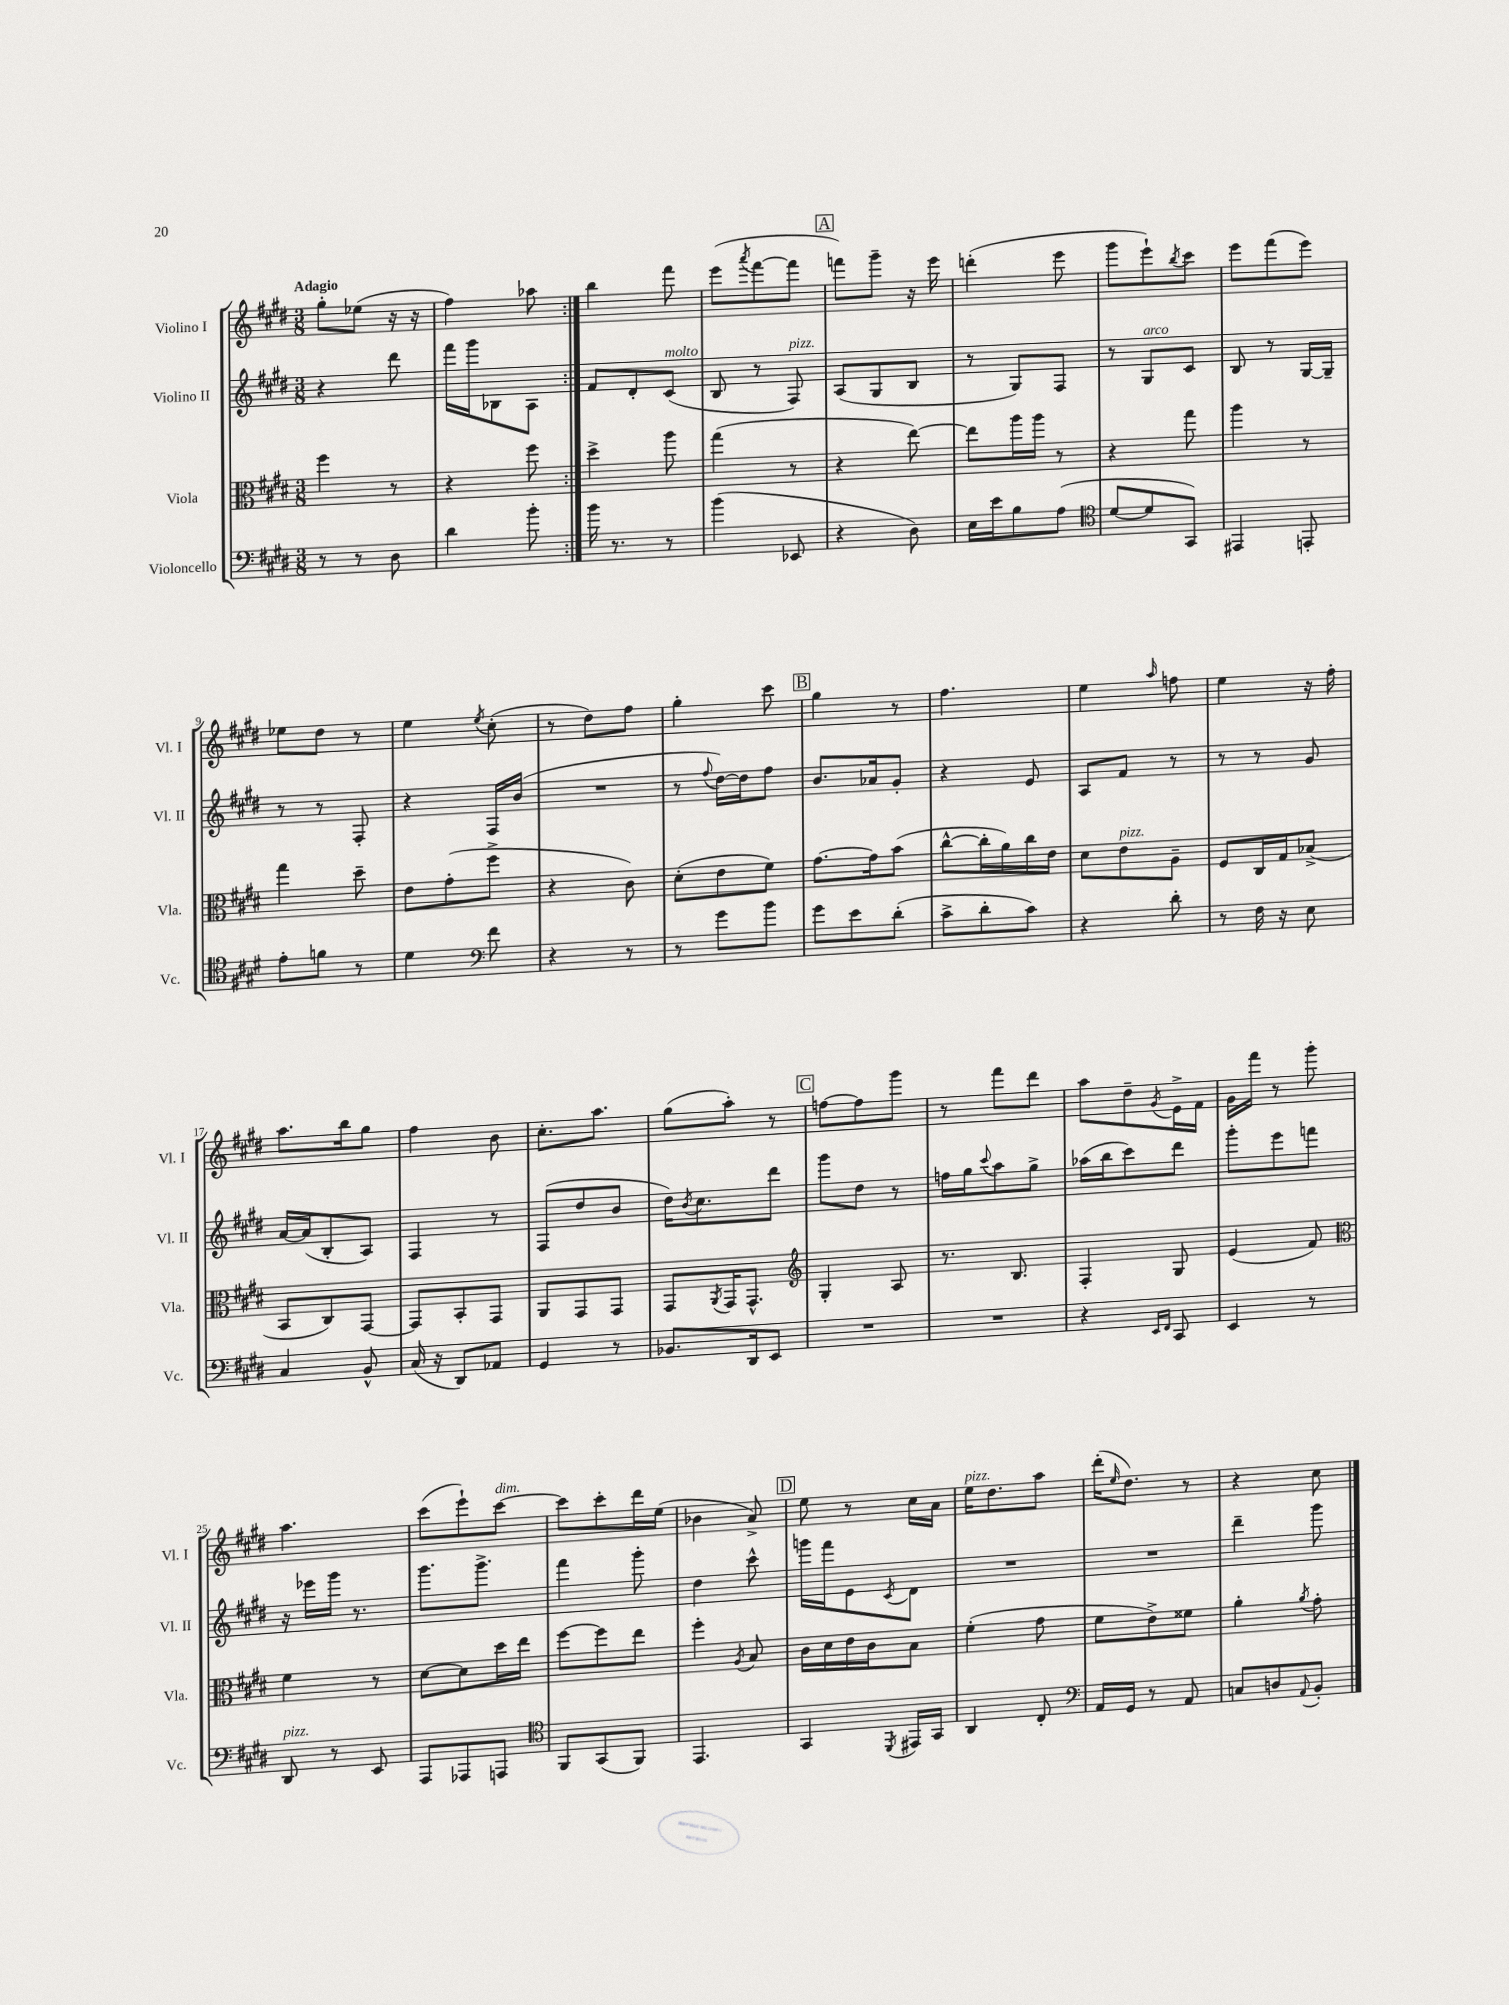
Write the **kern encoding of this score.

**kern	**kern	**kern	**kern
*staff4	*staff3	*staff2	*staff1
*clefF4	*clefC3	*clefG2	*clefG2
*k[f#c#g#d#]	*k[f#c#g#d#]	*k[f#c#g#d#]	*k[f#c#g#d#]
*M3/8	*M3/8	*M3/8	*M3/8
8r	4ff#	4r	8gg#'
8r	.	.	(8ee-
8D#	8r	8ddd#	16r
.	.	.	16r
=	=	=	=
4d#	4r	16fff#	4ff#)
.	.	16ggg#	.
.	.	8B-	.
8b'	8ff#	8A	8aa-
=:|!	=:|!	=:|!	=:|!
16b	4dd#^	8f#	4bb
8.r	.	.	.
.	.	8d#'	.
8r	8aa	(8c#	8fff#
=	=	=	=
(4b	(4gg#	8B	(8eee
.	.	.	8qaaa
.	.	8r	[8fff#
8EE-	8r	8F#)	8fff#]
=	=	=	=
4r	4r	(8A	8fff)
.	.	8G#	8ggg#~
8D#)	[8ee)	8B	16r
.	.	.	16eee
=	=	=	=
16E	8ee]	8r	(4ddd'
16e	.	.	.
8B	16aa	8G#)	.
.	16aa	.	.
(8A	8r	8F#	8eee
=	=	=	=
*clefC4	*	*	*
[8d#	4r	8r	8ggg#
8d#]	.	8G#	8eee`)
.	.	.	8qbb
8GG#)	8gg#	8c#	8ccc#
=	=	=	=
4EE#	4aa	8B	8eee
.	.	8r	(8fff#
8EE'	8r	[16G#	8eee)
.	.	16G#~]	.
=	=	=	=
8e'	4gg#	8r	8ee-
8f	.	8r	8dd#
8r	8dd#~	8F#'	8r
=	=	=	=
4d#	8e	4r	4ee
.	(8g#'	.	.
*clefF4	*	*	*
.	.	.	8qee
8f#	8ff#^	16F#	(8cc#'
.	.	(16b	.
=	=	=	=
4r	4r	4.r	8r
.	.	.	8dd#)
8r	8c#)	.	8ff#
=	=	=	=
8r	(8d#'	8r	4gg#'
.	.	8qqff#	.
8g#	8e	[16dd#)	.
.	.	16dd#]	.
8b	8f#)	8ff#	8ccc#
=	=	=	=
8g#	[8.g#	8.b	4gg#
8e	.	.	.
.	16g#]	16a-	.
(8d#'	(8b	8g#'	8r
=	=	=	=
8c#^	[8cc#^^	4r	4.ff#
8d#'	16cc#']	.	.
.	16a)	.	.
8c#)	16cc#	8e	.
.	16e	.	.
=	=	=	=
4r	8d#	8A	4ee
.	8e	8f#	.
.	.	.	16qqaa
8d#'	8A~	8r	8ff
=	=	=	=
8r	8F#	8r	4ee
16F#	16C#	8r	.
16r	16G#	.	.
8E	(8B-^	8g#	16r
.	.	.	16ff#'
=	=	=	=
4C#	8BB	[16a	8.aa
.	.	(16a]	.
.	8C#)	8B'	.
.	.	.	16bb
8BB^^	[8GG#	8A)	8gg#
=	=	=	=
(16C#	8GG#]	4F#	4ff#
16r	.	.	.
8DD#)	8BB'	.	.
8AA-	8GG#	8r	8b
=	=	=	=
4GG#	8AA	(8F#	8.cc#'
.	8GG#	8dd#	.
.	.	.	8.aa
8r	8GG#	8b	.
=	=	=	=
8.BB-	8GG#	16dd#)	(8gg#
.	.	8qb	.
.	.	8.cc#	.
.	8qAA	.	.
.	16GG#	.	8aa')
16DD#	8.GG#^^	.	.
8EE	.	8ddd#	8r
=	=	=	=
*	*clefG2	*	*
4.r	4G#'	8ggg#	[8ff
.	.	8dd#	8ff]
.	8A	8r	8ggg#
=	=	=	=
4.r	8.r	16ff	8r
.	.	16gg#	.
.	.	8qqccc#	.
.	.	8aa	8fff#
.	8.B	.	.
.	.	8gg#^	8ddd#
=	=	=	=
4r	4F#'	(16aa-	8aa
.	.	16bb	.
.	.	8ccc#)	8dd#~
16qqEE	.	.	.
16qqFF#	.	.	8qg#
8CC#	8G#	8ddd#	16e^
.	.	.	16f#
=	=	=	=
4EE	(4e	8ggg#'	16g#
.	.	.	16fff#
.	.	8eee	8r
8r	8f#)	8fff	8ggg#'
=	=	=	=
*	*clefC3	*	*
8DD#	4f#	16r	4.aa
.	.	16eee-	.
8r	.	16ggg#	.
.	.	8.r	.
8EE	8r	.	.
=	=	=	=
8AAA	[8d#	8.ggg#	(8ccc#
8AAA-	8d#]	.	8eee`)
.	.	8.ggg#^	.
8AAA	16dd#	.	[8ccc#
.	16ee	.	.
=	=	=	=
*clefC4	*	*	*
8FF#	[8ff#	4fff#	8ccc#]
(8GG#	8ff#]	.	8ccc#'
8FF#)	8ee	8ggg#'	16ddd#
.	.	.	(16ee
=	=	=	=
4.EE	4ff#'	4dd#	4b-
.	8qA	.	.
.	8B	8ccc#^^	8a^)
=	=	=	=
4GG#	16c#	16ggg	8ee
.	16d#	16fff#	.
.	16e	8e	8r
.	16c#	.	.
8qDD#	.	8qc#	.
16EE#	8B	8d#	16cc#
16GG#	.	.	16a
=	=	=	=
4AA	(4f#'	4.r	16ee
.	.	.	8.dd#
8C#'	8g#	.	8aa
=	=	=	=
*clefF4	*	*	*
16AA	8f#	4.r	(16ddd#'
.	.	.	16qqee
16GG#	.	.	8.dd#)
8r	8e^)	.	.
8AA	8f##	.	8r
=	=	=	=
8C	4a'	4ddd#~	4r
8D	.	.	.
8qqAA	8qa	.	.
8BB'	8g#'	8ggg#	8cc#
==	==	==	==
*-	*-	*-	*-
